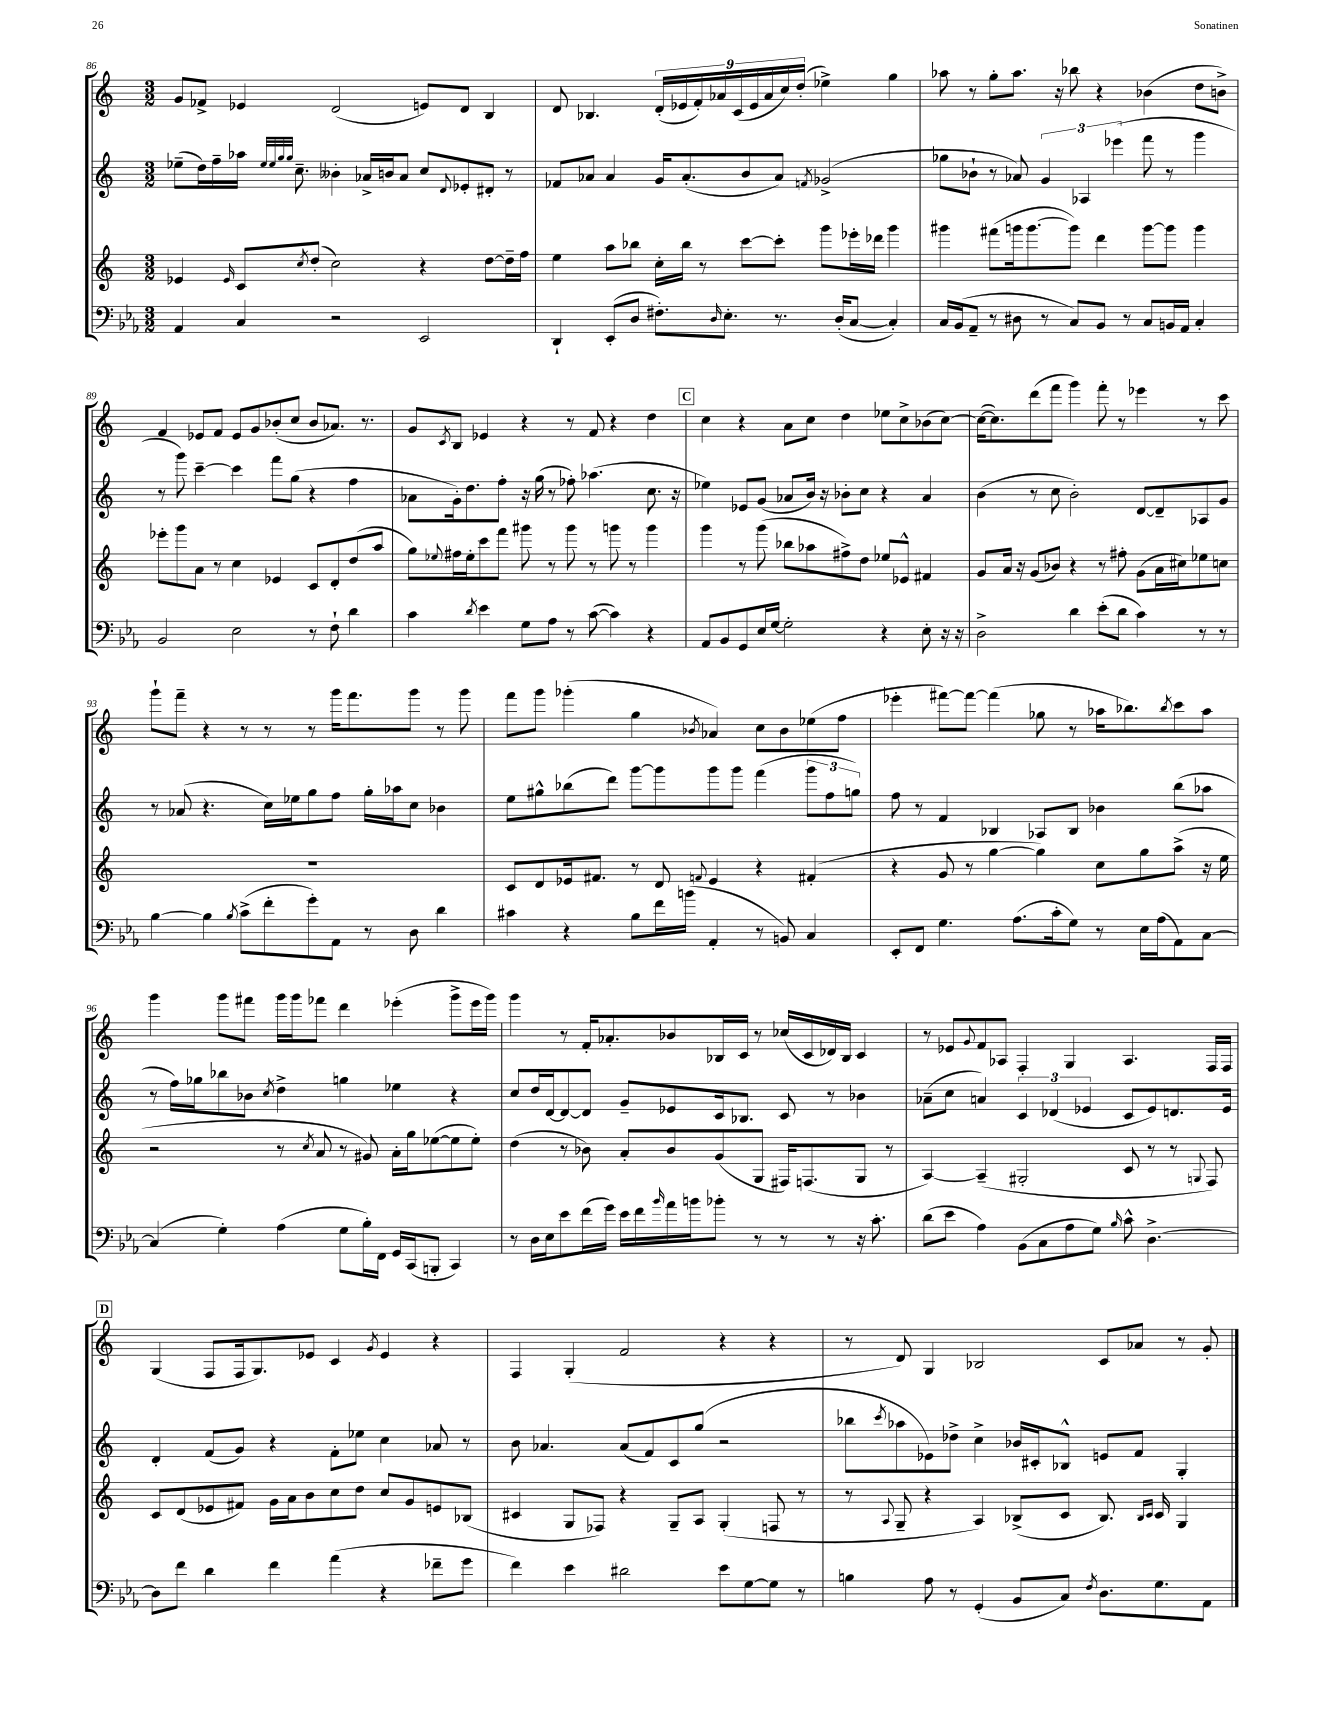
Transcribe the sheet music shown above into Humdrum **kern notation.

**kern	**kern	**kern	**kern
*part4	*part3	*part2	*part1
*staff4	*staff3	*staff2	*staff1
*clefF4	*clefG2	*clefG2	*clefG2
*k[b-e-a-]	*k[]	*k[]	*k[]
*M3/2	*M3/2	*M3/2	*M3/2
=86	=86	=86	=86
4AA-/	4e-X/	(8ee-X~\L	8g/L
.	.	16dd\L)	8f-X^/J
.	.	16ff~\	.
.	16qqe-/	.	.
4C/	8c/L	16aa-X\JJ	4e-X/
.	.	32qqee-/LLL	.
.	.	32qqee-/	.
.	.	32qqgg/	.
.	.	32qqgg/JJJ	.
.	.	8.cc~\	.
.	8qcc/	.	.
.	(8dd'/J	.	.
2r	2cc\)	4b--X'\	(2d/
.	.	16a-X^/LL	.
.	.	16bn/J	.
.	.	8a-/J	.
2EE-/	4r	8cc/L	8en/L)
.	.	8qqd/	.
.	.	8e-X'/	8d/J
.	[8dd\L	8d#X'/J	4B/
.	16dd~\L]	8r	.
.	16ff\JJ	.	.
=87	=87	=87	=87
4DD`/	4ee\	8f-X/L	8d/
.	.	8a-X/J	4.B-X/
(8EE-'/L	8aa\L	4a-/	.
8D/J	8bb-X\J	.	.
8.F#X'\L)	16cc'\LL	16g/KL	(18d'/LL
.	.	.	18e-X/
.	16bb-\JJ	(8.a-'/	.
.	.	.	18f'/)
.	8r	.	.
.	.	.	18a-X/
16qqD/	.	.	.
8.E-'\J	.	.	.
.	.	.	(18c/
.	[8ccc\L	8b/	.
.	.	.	18e-/
.	.	.	18a-/
8.r	8ccc'\J]	8a-/J)	.
.	.	.	18cc/)
.	.	.	(18dd'/JJ
.	.	8qfn/	.
.	8ggg\L	(2g-X^/	4ee-X^\)
(16D'/KL	.	.	.
[8C/J	16eee-X'\L	.	.
.	16ddd-X\JJ	.	.
4C'/])	4ggg\	.	4gg\
=88	=88	=88	=88
16C/LL	4ggg#X\	8gg-X\L	8aa-X\
(16BB-/J	.	.	.
8AA-~/J	.	8b-X`\J	8r
8r	(8fff#X\L	8r	8gg'\L
8D#X\	16gggn\k	8a-X/)	8.aa-\J
.	[8.ggg\	.	.
8r	.	6g/	.
.	.	.	16r
8C/L)	8ggg\J])	.	8bb-X\
.	.	6A-X/	.
8BB-/J	4ddd\	.	4r
.	.	(6eee-X\	.
8r	.	.	.
8C/L	[8ggg\L	8fff\	(4b-X\
16BBn/L	8ggg\J]	8r	.
16AA-/JJ	.	.	.
4C'/	4ggg\	4ggg\	8dd\L
.	.	.	8bn^\J)
!!LO:LB:g=z
=89	=89	=89	=89
2BB-/	8eee-X'\L	8r	4f/
.	8ggg\	8ggg\)	.
.	8a\J	[4ccc~\	8e-X/L
.	8r	.	8f/J
2E-\	4cc\	4ccc\]	8e-/L
.	.	.	8g/
.	4e-X/	8fff\L	(8b-X'/
.	.	(8gg\J	8cc/J
8r	8c/L	4r	8b-/L
8F`\	8d'/	.	8.a-X/J)
4d\	(8dd/	4ff\	.
.	.	.	8.r
.	8aa/J	.	.
=90	=90	=90	=90
4c\	8gg\L)	8a-X\L	8g/L
.	8qqee-X/	.	8qc/
.	16ff#X\L	16g'\k)	8B/J
.	16ee-'\J	8.dd\	.
8qd/	.	.	.
4e-\	8ccc\	.	4e-X/
.	8fff\J	8ff'\J	.
8G\L	8ggg#X\	16r	4r
.	.	(16gg\	.
8A-\J	8r	8r	.
8r	8ggg#\	8ff-X'\)	8r
([8c\	8r	(4.aa-X\	8f/
4c\])	8gggn\	.	4r
.	8r	.	.
4r	4ggg\	8.cc\	4dd\
.	.	16r	.
!!LO:REH:place=s1:t=C
=91	=91	=91	=91
8AA-/L	4ggg\	4ee-X\)	4cc\
8BB-/	.	.	.
8GG/	8r	8e-X/L	4r
16E-/L	(8ggg\	(8g/J	.
[16G/JJ	.	.	.
2G'\]	8bb-X\L	8a-X/L	8a\L
.	8aa-X\	16b/Jk)	8cc\J
.	.	16r	.
.	8ff#X^\)	8b-X'\L	4dd\
.	8dd\J	8cc\J	.
4r	8ee-X/L	4r	8ee-X\L
.	8e-X^^/J	.	8cc^\
8E-'\	4f#X/	4a-/	(8b-X\
16r	.	.	[8cc\J)
16r	.	.	.
=92	=92	=92	=92
2D^\	8g/L	(4b\	(16cc\KL_
.	.	.	8.cc\])
.	16a/Jk	.	.
.	16r	.	.
.	(8g/L	8r	(8ddd\
.	8b-X/J)	8cc\	8fff\J
4d\	4r	2b'\)	4ggg\)
(8e-'\L	8r	.	8fff'\
8d\J	8ff#X'\	.	8r
4c\)	(8g\L	[8d/L	4eee-X\
.	16a\L	8d~/]	.
.	16cc#X\J)	.	.
8r	8ee-X\	8A-X/	8r
8r	8ccn\J	8g/J	8ccc\
!!LO:LB:g=z
=93	=93	=93	=93
[4B-\	1.r	8r	8ggg`\L
.	.	(8a-X/	8fff~\J
4B-\]	.	4.r	4r
8qB-/	.	.	.
(8c^\L	.	.	8r
8f'\	.	16cc\LL)	8r
.	.	16ee-X\J	.
8g'\)	.	8gg\	8r
8AA-\J	.	8ff\J	16ggg\KL
.	.	.	8.fff\
8r	.	16gg'\LL	.
.	.	16aa-X\J	.
8D\	.	8cc\J	8ggg\J
4d\	.	4b-X\	8r
.	.	.	8ggg\
=94	=94	=94	=94
4c#X\	8c/L	8ee\L	8fff\L
.	8d/	8gg#X^^\	8ggg\J
4r	16e-X/k	(8bb-X\	(4ggg-X'\
.	8.f#X/J	.	.
.	.	8ddd\J)	.
8B-\L	8r	[8ggg\L	4gg\
16f\L	8d/	8ggg\]	.
(16bn\JJ	.	.	.
.	8qqfn/	.	8qb-X/
4AA-'/	4e-/	8ggg\	4a-X/)
.	.	8ggg\J	.
8r	4r	(4fff\	8cc\L
8BBn/)	.	.	8b-\
4C/	(4f#X'/	12ggg\L	(8ee-X\
.	.	12ff\	.
.	.	.	8ff\J
.	.	12ggn\J)	.
=95	=95	=95	=95
8EE-'/L	4r	8ff\	4eee-X'\
8FF/J	.	8r	.
4.G\	8g/	4f/	[8fff#X\L)
.	8r	.	8fff#\J_
.	[4gg\	4B-X/	(4fff#\]
(8.A-\L	.	.	.
.	4gg\])	8A-X/L	8gg-X\
16c'\k	.	.	.
8G\J)	.	8B-/J	8r
8r	8cc\L	4b-X\	16aa-X\KL
.	.	.	8.bb-X\)
16E-\LL	8gg\	.	.
(16A-\J	.	.	.
.	.	.	8qbb-/
8AA-\)	(8aa^\J	(8bb\L	8ccc\
[8C\J	16r	8aa-X\J	8aa-\J
.	16ee\	.	.
!!LO:LB:g=z
=96	=96	=96	=96
(4C/]	2r	8r	4ggg\
.	.	16ff\LL)	.
.	.	16gg-X\J	.
4G'\)	.	8bb-X\	8ggg\L
.	.	8b-X\J	8fff#X\J
.	.	8qcc/	.
(4A-\	8r	4dd^\	16ggg\LL
.	.	.	16ggg\J
.	8qcc/	.	.
.	8a/	.	8fff-X\J
8G\L	8r	4ggn\	4ddd\
16B-'\L)	8g#X/)	.	.
16FF\JJ	.	.	.
16GG/LL	16a'\LL	4ee-X\	(4eee-X'\
(16CC/J	16gg\J	.	.
8BBBn'/J	([8ee-X\	.	.
4CC/)	8ee-\]	4r	8ggg^\L
.	8ee-'\J)	.	16eee-\L
.	.	.	16ggg\JJ)
=97	=97	=97	=97
8r	(4dd\	8cc/L	4ggg\
16D\LL	.	16dd/L	.
16E-\J	.	[16d/J	.
8e-\	8r	8d/_	8r
(16f\L	8b-X\)	8d/J]	16f'/KL
16g\JJ)	.	.	8.a-X'/
16e-\LL	8a'/L	8g~/L	.
16f\	.	.	.
16qqb-/	.	.	.
16a-\	8b-/	8e-X/	8b-X/
16bn\J	.	.	.
8b-X'\J	(8g/	16c/k	16B-X/L
.	.	8.B-X/J	16c/JJ
8r	8G/J	.	8r
8r	16F#X/KL)	8c/	(16cc-X/LL
.	(8.Fn/	.	16c/
8r	.	8r	16d-X/)
.	.	.	16B-/JJ
16r	8G/J	4b-X\	4c/
8.c'\	.	.	.
.	8r	.	.
=98	=98	=98	=98
(8d\L	[4A/)	(8a-X~\L	8r
8e-\J	.	8cc\J	8e-X/L
.	.	.	8qqg/
4A-\)	(4A~/]	4an/)	8f/
.	.	.	8A-X/J
(8BB-\L	2G#X'/	6c/	4F'/
8C\	.	.	.
.	.	(6d-X/	.
8A-\	.	.	4G/
.	.	6e-X/	.
8G\J)	.	.	.
16qqB-/	.	.	.
8c^^\	8c/	8c/L	4.A-/
[4.D^\	8r	8e-/)	.
.	8r	8.dn/	.
.	8qqGn/	.	.
.	8F/)	.	16F/LL
.	.	16e-/Jk	16F/JJ
!!LO:LB:g=z
!!LO:REH:place=s1:t=D
=99	=99	=99	=99
8D\L]	8c/L	4d'/	(4G/
8f\J	(8d/	.	.
4d\	8e-X/	(8f/L	8F/L
.	8f#X/J)	8g/J)	16F/k
.	.	.	8.G/)
4f\	16g\LL	4r	.
.	16a\J	.	.
.	8b\	.	8e-X/J
(4a-\	8cc\	8f'\L	4c/
.	8dd\J	8ee-X\J	.
.	.	.	8qg/
4r	8cc/L	4cc\	4e-/
.	8g/	.	.
8f-X~\L	8en/	8a-X/	4r
8g\J	(8B-X/J	8r	.
=100	=100	=100	=100
4f\)	4c#X/	8b\	4F/
.	.	4.a-X/	.
4e-\	8G/L	.	(4G'/
.	8F-X/J)	.	.
2d#X\	4r	(8a-/L	2f/
.	.	8f/)	.
.	8G~/L	8c/	.
.	8A/J	(8gg/J	.
8e-\L	(4G'/	2r	4r
[8G\	.	.	.
8G\J]	8Fn/	.	4r
8r	8r	.	.
=101	=101	=101	=101
4Bn\	8r	8bb-X\L	8r
.	8qqA/	8qccc/	.
.	8G~/	8aa-X\	8d/)
8A-\	4r	8e-X\)	4G/
8r	.	8dd-X^\J	.
(4GG'/	4A/)	4cc^\	2B-X/
8BB-/L	(8B-X^/L	16b-X/LL	.
.	.	16c#X'/J	.
8C/J)	8c/J	8B-X^^/J	.
8qF/	.	.	.
8.D\L	8.B-/)	8en/L	8c/L
.	.	8f/J	8a-X/J
.	16qqB-/LL	.	.
.	16qqc/JJ	.	.
8.G\	16c/	.	.
.	4G/	4G'/	8r
8AA-\J	.	.	8g'/
==	==	==	==
*-	*-	*-	*-
